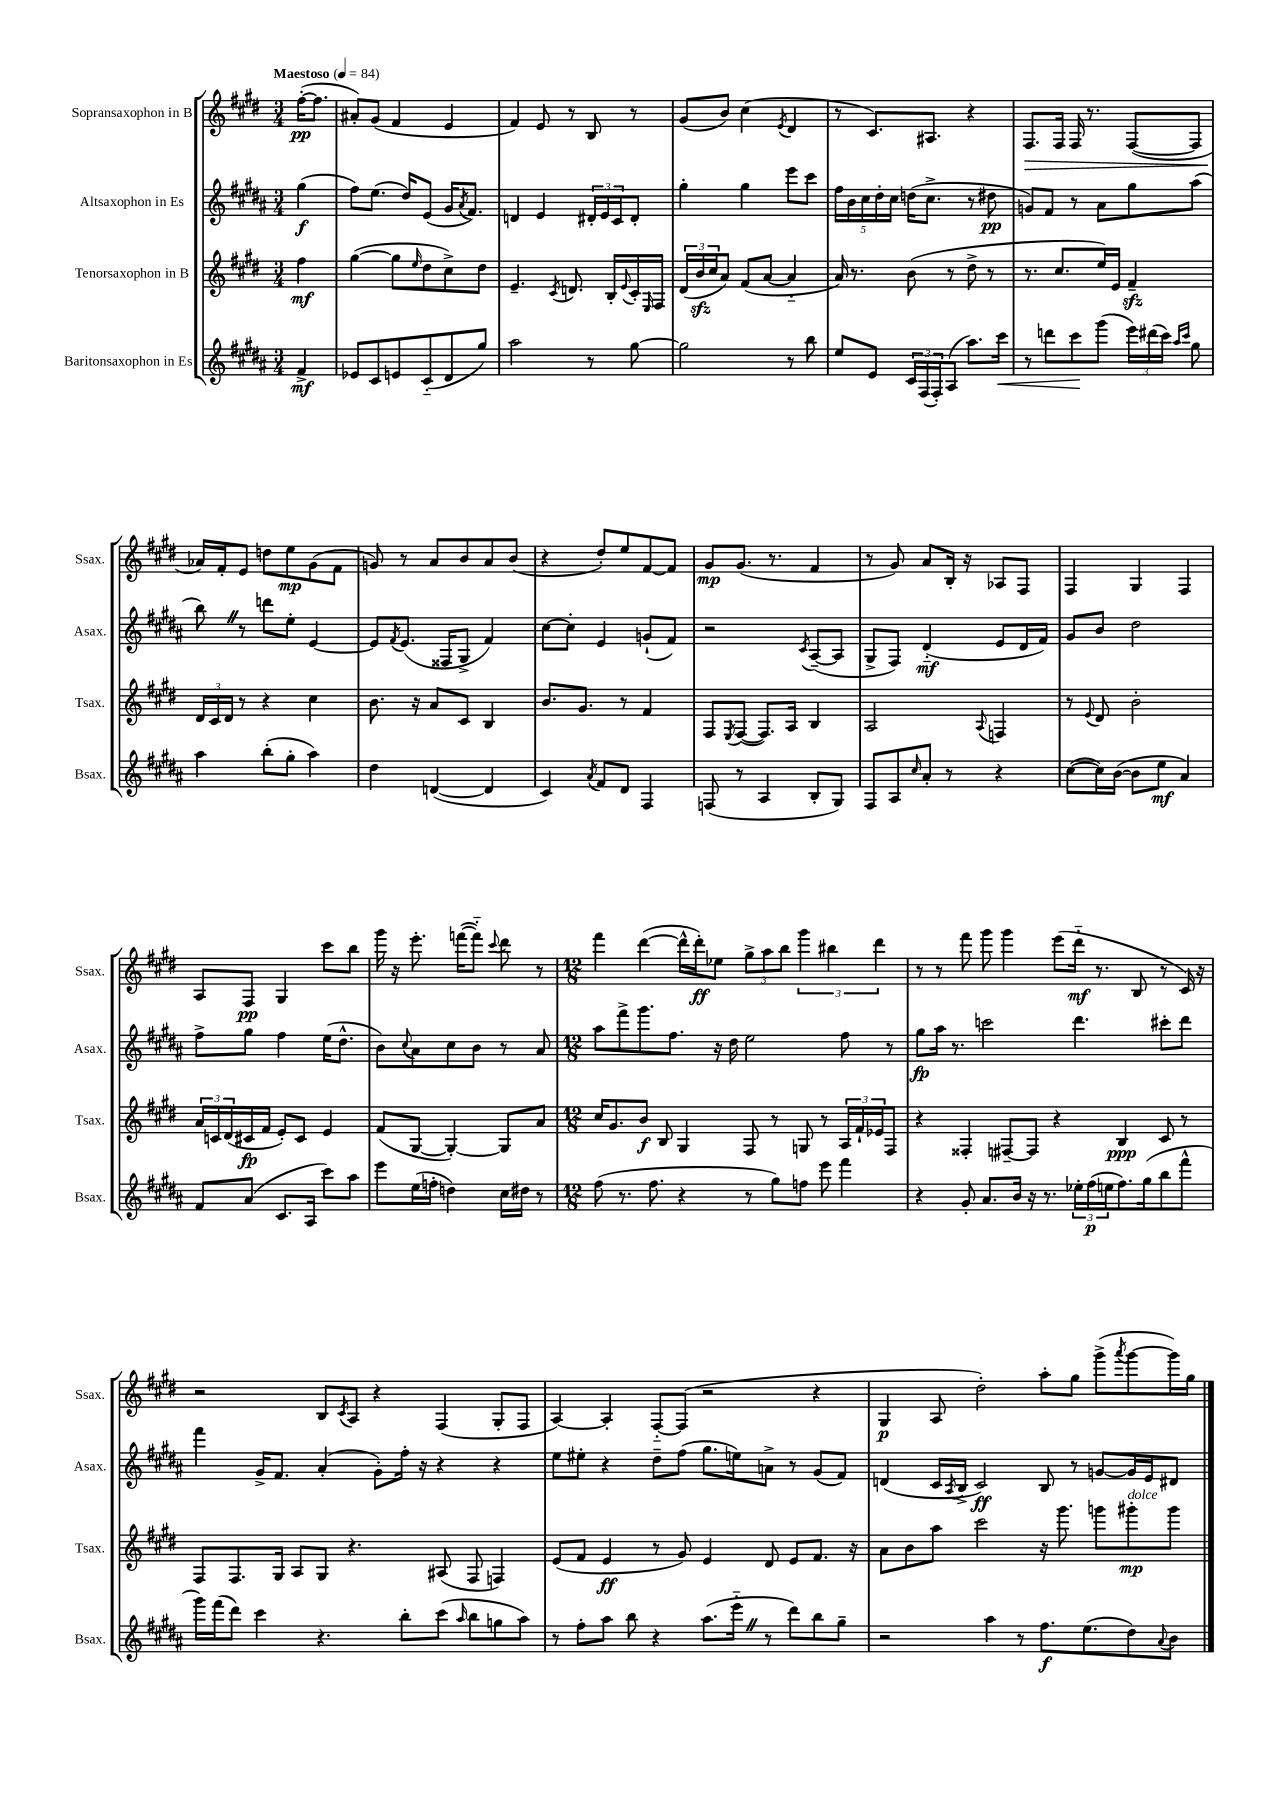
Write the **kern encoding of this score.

**kern	**kern	**kern	**kern
*staff4	*staff3	*staff2	*staff1
*clefG2	*clefG2	*clefG2	*clefG2
*k[f#c#g#d#a#]	*k[f#c#g#d#]	*k[f#c#g#d#a#]	*k[f#c#g#d#]
*M3/4	*M3/4	*M3/4	*M3/4
*MM84	*MM84	*MM84	*MM84
4f#^/	4ff#\	(4gg#\	([16ff#'\LK
.	.	.	8.ff#\]J
=	=	=	=
8e-/L	([4gg#\	8ff#\L)	8a#'/L)
8c#/	.	(8.ee\J	(8g#/J
8e/	8gg#\]L	.	4f#/
.	.	16dd#/LK)	.
.	16qqee/	.	.
(8c#'~/	8dd#\	(8e/J	.
8d#/	8cc#^\)	16g#/LK	4e/
.	.	8qa#/	.
.	.	8.f#/J)	.
8gg#/J)	8dd#\J	.	.
=	=	=	=
2aa#\	4.e~/	4d/	4f#/)
.	.	4e/	8e/
.	8qc#/	.	.
.	8.d/	.	8r
8r	.	24d#'/LL	8B/
.	.	24e/	.
.	16B'/LL	.	.
.	.	24c#/J	.
.	8qqe/	.	.
[8gg#\	16c#'/	8d#'/J	8r
.	16qqE/	.	.
.	16F#/JJ	.	.
=	=	=	=
2gg#\]	(24d#/LL	4gg#'\	(8g#/L
.	24b/	.	.
.	24cc#/J	.	.
.	8a/J)	.	8b/J)
.	(8f#/L	4gg#\	(4cc#\
.	[8a/J	.	.
.	.	.	8qe/
8r	4a'~/]	8eee\L	4d#/
8bb\	.	8ccc#\J	.
=	=	=	=
8ee/L	16a/)	20ff#\LL	8r
.	.	20b\	.
.	8.r	.	.
.	.	20cc#\	.
8e/J	.	.	8.c#/L)
.	.	20dd#'\	.
.	.	20cc#\JJ	.
24c#/LL	(8b\	(16dd\LK	.
(24F#/	.	.	.
.	.	8.cc#^\J	8.A#/J
24F#'/J)	.	.	.
(8A#/J	8r	.	.
8.aa#\L)	8dd#^\	8r	4r
.	8r	8dd#\	.
16ccc#\Jk	.	.	.
=	=	=	=
8r	8.r	8g/L)	8.F#/L
8ddd\L	.	8f#/J	.
.	8.cc#/L	.	16F#/Jk
8ccc#\	.	8r	16F#/
.	.	.	8.r
(8ggg#\J	16ee/L)	8a#\L	.
.	16e/JJ	.	.
24eee\LL)	4f#~/	8gg#\	([8F#/L
(24ddd#\	.	.	.
24ccc#\JJ)	.	.	.
16qqaa#/LL	.	.	.
16qqccc#/JJ	.	.	.
8gg#\	.	(8aa#\J	8F#/]J
=	=	=	=
4aa#\	24d#/LL	8bb\)	16a-/LL)
.	24c#/	.	.
.	.	.	16f#'/J
.	24d#/JJ	.	.
.	8r	8r	8e/J
(8bb'\L	4r	8ddd\L	8dd\L
8gg#'\J	.	8ee'\J	8ee\
4aa#\)	4cc#\	[4e/	(8g#\
.	.	.	8f#\J
=	=	=	=
4dd#\	8.b\	8e/]L	8g/)
.	.	8qf#/	.
.	.	(8.e/J	8r
.	16r	.	.
([4d/	8a/L	.	8a/L
.	.	16F##/LK	.
.	8c#/J	8G#^/J	8b/
4d/]	4B/	4f#/)	8a/
.	.	.	(8b/J
=	=	=	=
4c#/)	8.b/L	[8cc#\L	4r
.	.	8cc#'\]J	.
.	8.g#/J	.	.
8qa#/	.	.	.
8f#/L	.	4e/	8dd#'/L)
8d#/J	8r	.	8ee/
4F#/	4f#/	(8g`/L	[8f#/
.	.	8f#/J)	8f#/]J
=	=	=	=
(8F/	8F#/L	2r	8g#/L
.	8qE/	.	.
8r	([8F#/J	.	(8.g#/J
4A#/	8.F#/]L)	.	.
.	.	.	8.r
.	16A/Jk	.	.
.	.	8qc#/	.
8B'/L	4B/	([8A#~/L	4f#/
8G#/J)	.	8A#/]J	.
=	=	=	=
8F#/L	2A/	8G#^/L	8r
8A#/	.	8F#/J)	8g#/)
16qqcc#/	.	.	.
8a#'/J	.	(4d#'~/	8a/L
8r	.	.	16B'/Jk
.	.	.	16r
.	8qqA/	.	.
4r	4F/	8e/L	8A-/L
.	.	16d#/L	8F#/J
.	.	16f#/JJ)	.
=	=	=	=
([8cc#\L	8r	8g#/L	4F#/
.	8qqe/	.	.
16cc#\]L)	8d#/	8b/J	.
([16b\JJ	.	.	.
8b\]L	2b'\	2dd#\	4G#/
8ee\J	.	.	.
4a#/)	.	.	4F#/
=	=	=	=
8f#/L	24a/LL	8ff#^\L	8A/L
.	24c/	.	.
.	(24d#/	.	.
(8a#/J	16c#/	8gg#\J	8F#/J
.	16f#/JJ	.	.
8.c#/L	8e'/L)	4ff#\	4G#/
.	8c#/J	.	.
16A#/Jk	.	.	.
8ccc#\L)	4e/	(16ee\LK	8ccc#\L
.	.	8.dd#^^\J	.
8aa#\J	.	.	8bb\J
=	=	=	=
8eee\L	(8f#/L	8b\L)	16ggg#\
.	.	.	16r
.	.	8qqcc#/	.
(16ee\L	[8G#/J	8a#\	8.eee'\
16ff'\JJ	.	.	.
4dd\)	4G#'/_)	8cc#\	.
.	.	.	([16fff\LK
.	.	8b\J	8fff'~\]J)
.	.	.	8qqccc#/
16cc#\LL	8G#/]L	8r	8ddd#\
16dd#\JJ	.	.	.
8r	8a/J	8a#/	8r
=	=	=	=
*M12/8	*M12/8	*M12/8	*M12/8
(8ff#\	16cc#/LK	8aa#\L	4fff#\
.	8.g#/	.	.
8.r	.	8fff#^\	.
.	8b/J	8.ggg#\	([4ddd#\
8.ff#\	.	.	.
.	8B/	.	.
.	.	8.ff#\J	.
4r	4G#/	.	16ddd#^^\]LL
.	.	.	16ddd#'\J)
.	.	16r	8ee-\J
.	.	16dd#\	.
8r	8F#/	2ee\	12gg#^\L
.	.	.	12aa\
8gg#\L)	8r	.	.
.	.	.	12bb\J
8ff\J	8G/	.	6ggg#\
8eee\	8r	.	.
.	.	.	6bb#\
4fff#\	24A/LL	8ff#\	.
.	24f#`/	.	.
.	24e-/J	.	6ddd#\
.	8F#/J	8r	.
=	=	=	=
4r	4r	8gg#\L	8r
.	.	16aa#\Jk	8r
.	.	8.r	.
8g#'/	4F##'/	.	8fff#\
8.a#/L	.	2ccc\	8ggg#\
.	[8F#~/L	.	4ggg#\
16b/Jk	.	.	.
16r	8F#/]J	.	.
8.r	.	.	.
.	4r	.	(8eee\L
24ee-'\LL	.	4.ddd#\	16ddd#'~\Jk
(24ff#\	.	.	.
.	.	.	8.r
24ee\J	.	.	.
8.ff#\)	4B/	.	.
.	.	.	8B/
(16gg#\k	.	.	.
8bb\	8c#/	8ccc#'\L	8r
8fff#^^\J	8r	8ddd#\J	16c#/)
.	.	.	16r
=	=	=	=
16ggg#\LL)	8F#/L	4fff#\	2r
(16fff#\J	.	.	.
8ddd#\J)	8.F#/	.	.
4ccc#\	.	16g#^/LK	.
.	16G#/Jk	8.f#/J	.
.	8A/L	.	.
4.r	8G#/J	(4a#'/	8B/L
.	.	.	8qc#/
.	4.r	.	8A/J
.	.	8g#'\L)	4r
8bb'\L	.	16ff#'\Jk	.
.	.	16r	.
(8ccc#\J	(8A#/	4r	(4F#/
16qqaa#/	.	.	.
8bb\L	8F#/	.	.
8gg\	4F/)	4r	8G#'/L
8aa#\J)	.	.	8F#/J
=	=	=	=
8r	(8e/L	8ee\L	[4A/)
8ff#'\L	8f#/J	8ee#'\J	.
8aa#\J	4e/	4r	4A'/]
8bb\	.	.	.
4r	8r	8dd#~\L	[8F#'~/L
.	8g#/)	(8ff#\J	(8F#/]J
(8.aa#\L	4e/	8.gg#\L	2r
16eee'~\Jk	.	16ee\k)	.
8r	8d#/	8a^\J	.
8ddd#\L)	8e/L	8r	.
8bb\	8.f#/J	(8g#/L	4r
8gg#~\J	.	8f#/J)	.
.	16r	.	.
=	=	=	=
2r	8a\L	(4d/	4G#/
.	8b\	.	.
.	8aa\J	16c#/LL	8A/
.	.	8qA#/	.
.	.	16B^/JJ	.
.	2ccc#\	2c#/)	2dd#'\)
4aa#\	.	.	.
8r	.	.	.
8.ff#\L	16r	8B/	8aa'\L
.	8.ggg#\	.	.
.	.	8r	8gg#\J
(8.ee\	.	.	.
.	8ggg\L	[8g/L	(8ggg#^\L
.	.	.	8qaaa/
8dd#\)	8ggg#'\	16g/]L	[8ggg#\
.	.	16e/J	.
8qqa#/	.	.	.
8b\J	8ggg#\J	8d#/J	16ggg#\]L)
.	.	.	16gg#\JJ
==	==	==	==
*-	*-	*-	*-
